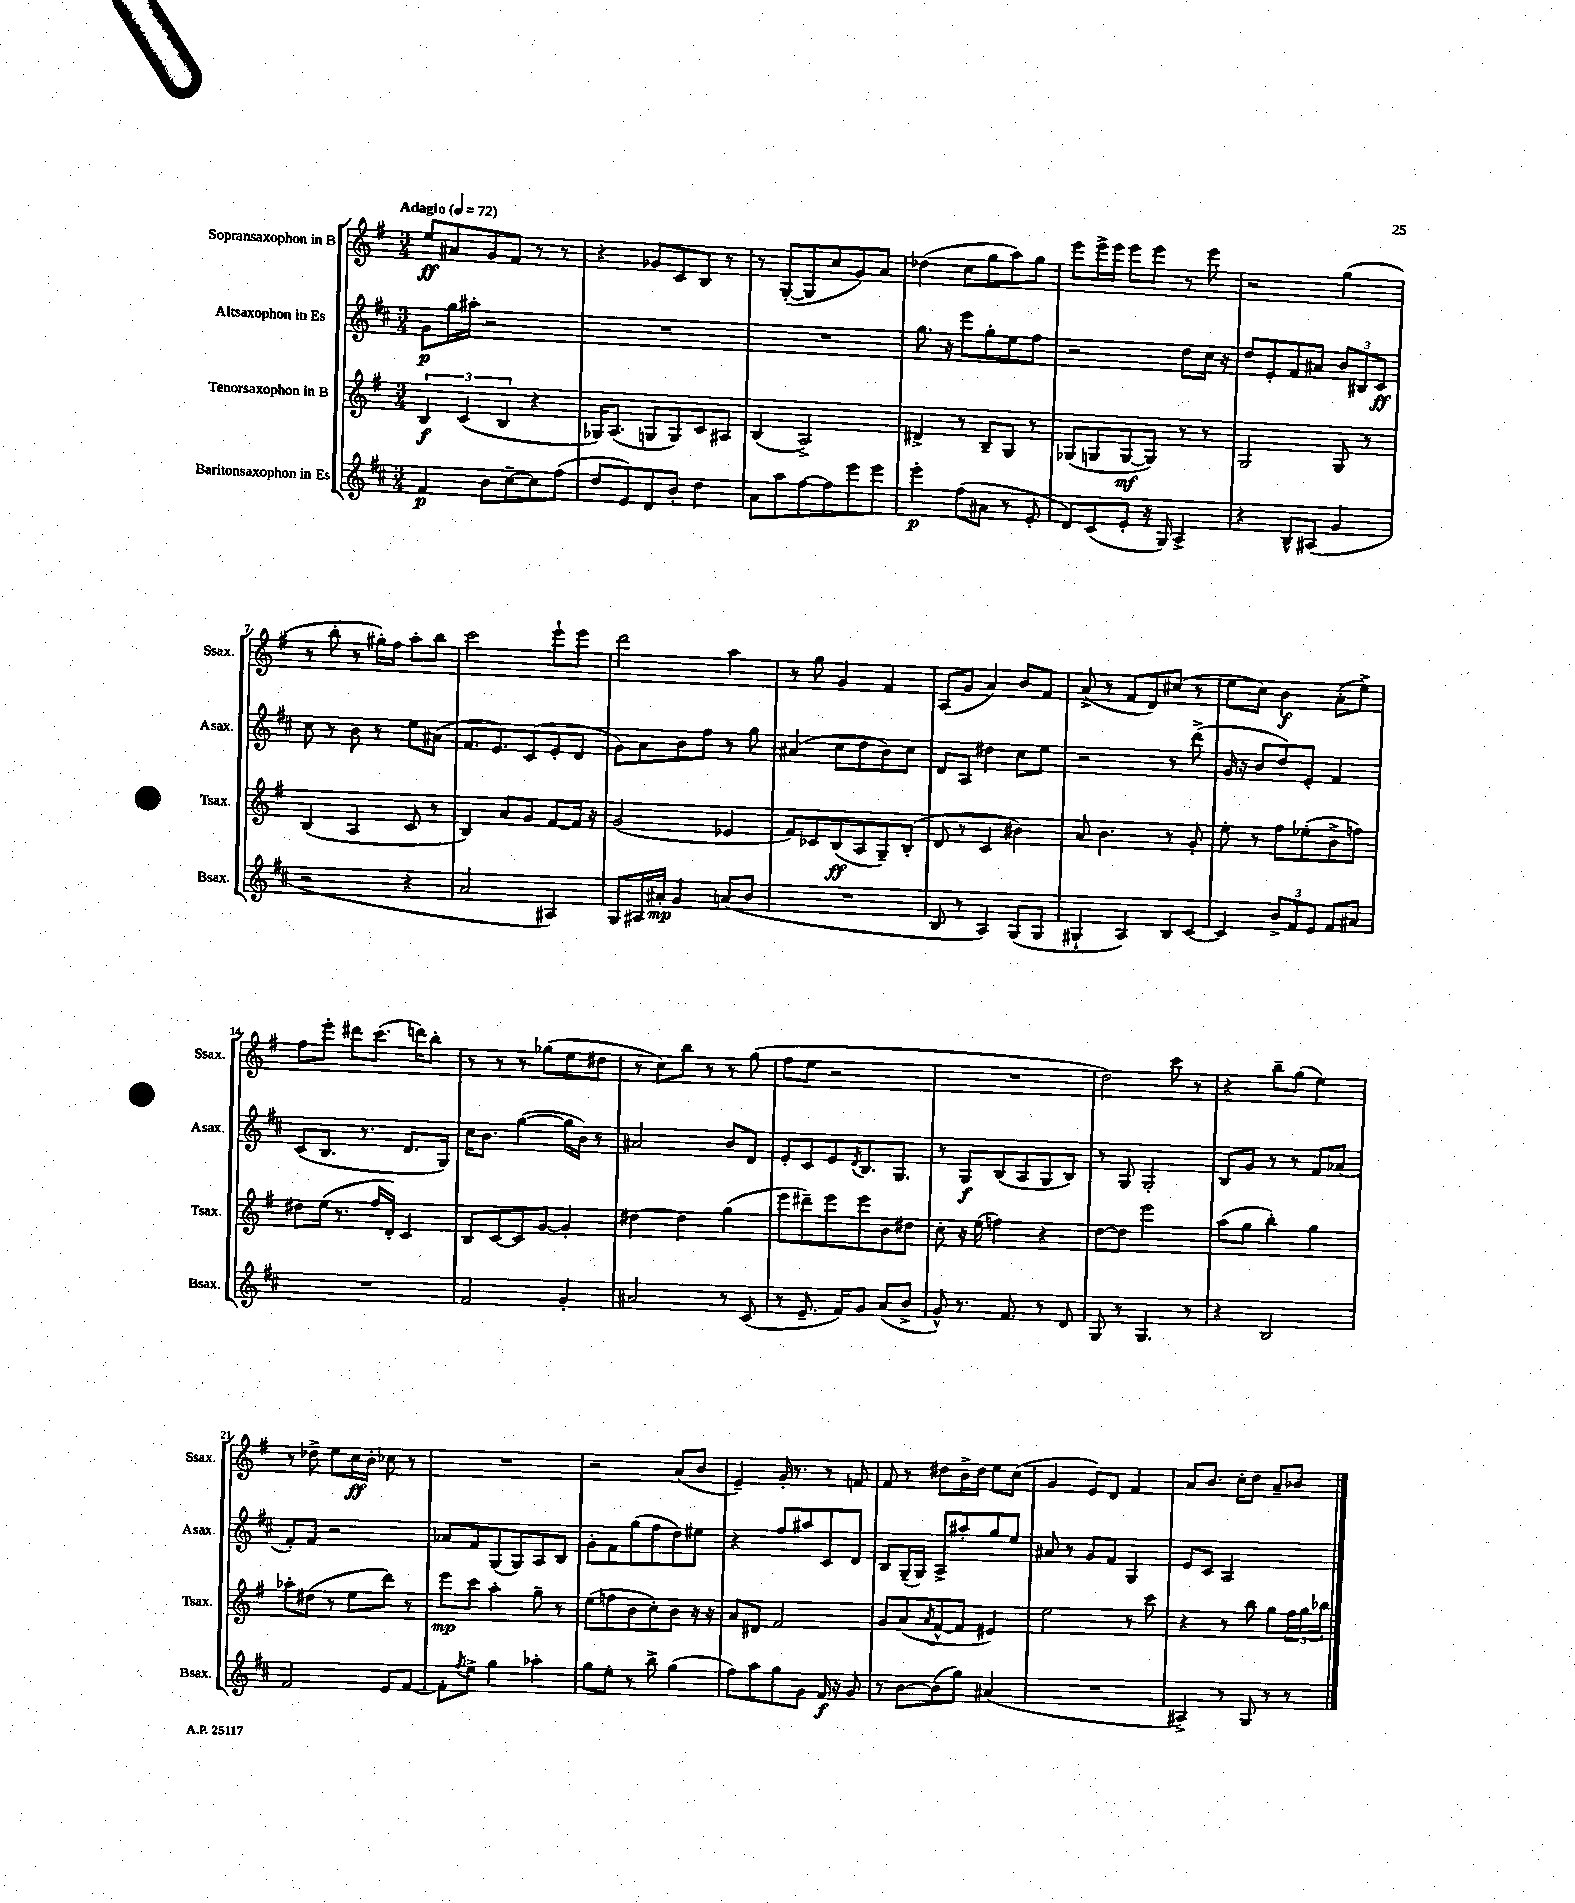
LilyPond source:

<<
\new StaffGroup <<
\new Staff = "s0" \with { instrumentName = "Sopransaxophon in B" shortInstrumentName = "Ssax." } {
    \clef treble \key g \major \numericTimeSignature \time 3/4 \tempo "Adagio" 4 = 72
    e''8\ff ais'8 g'8 fis'8 r8 r8 |
    r4 ges'8 c'8 b8 r8 |
    r8 g8~-.( g8 c''8 g'8) a'8 |
    des''4( c''8 g''8 a''8) g''8 |
    e'''8 e'''16-> e'''16 e'''8 e'''8 r8 e'''8 |
    r2 g''4( |
    r8 b''8-. r8 gis''16-.) fis''16 a''8-. b''8 |
    c'''2 e'''8-! e'''8 |
    d'''2 a''4 |
    r8 g''8 g'4 fis'4 |
    a8( g'8 a'4) b'8 fis'8 |
    a'8->( r8 fis'8 d'8) cis''8( r8 |
    e''8 c''8) b'4\f a'8-.( e''8->) |
    fis''8 e'''8-. dis'''8 c'''8.( d'''16) b''8-. |
    r8 r8 r8 ges''8( e''8 dis''8 |
    r8 c''8) b''8 r8 r8 g''8( |
    fis''8 e''8 r2 |
    R2. |
    d''2) c'''8 r8 |
    r4 b''8-- g''8( e''4) |
    r8 des''8-> e''8 c''16\ff b'16-. ces''8 r8 |
    R2. |
    r2 a'8( b'8 |
    e'4--) g'16-. r8. r8 f'8 |
    fis'8 r8 dis''8 b'16-> dis''16 e''8 c''8( |
    g'4 e'8) d'8 fis'4 |
    a'8 b'8. c''16-. d''8 a'8-- bes'8 \bar "|." |
}
\new Staff = "s1" \with { instrumentName = "Altsaxophon in Es" shortInstrumentName = "Asax." } {
    \clef treble \key d \major \numericTimeSignature \time 3/4
    g'8\p g''16 ais''16-. r2 |
    R2. |
    R2. |
    g''8. r16 e'''8 g''8-. e''8 fis''8 |
    r2 d''8 cis''16 r16 |
    d''8 e'8-. fis'8 ais'8 \tuplet 3/2 { b'8 bis8 cis'8\ff } |
    cis''8 r8 b'8 r8 e''8 ais'8( |
    fis'8. e'8.) cis'8( e'8-. d'8 |
    g'8) a'8 b'8 fis''8 r8 g''8 |
    ais'4( cis''8 d''8 b'8) cis''8 |
    d'8 a8 dis''4 cis''8 e''8 |
    r2 r8 d'''8->( |
    g'16 r16 b'8 d''8) e'8-. fis'4 |
    cis'8( b8. r8. d'8. g16) |
    cis''16 b'8. g''4~( g''16 b'16) r8 |
    ais'2 b'8 d'8 |
    e'8-. cis'8 e'8 \acciaccatura { d'8 } b8. g8. |
    r8 g8\f b8( a8 g8 b8) |
    r8 g8 g2-. |
    b8 g'8 r8 r8 fis'8 aes'8( |
    fis'8-.) fis'8 r2 |
    aes'8 fis'8 g8( g8) a8 b8 |
    g'8-. fis'8 g''8( fis''8 d''8) eis''8 |
    r4 fis''8 ais''8 cis'8 d'8 |
    b8 g16--( g16) a8-> ais''8-. g''8 e''8 |
    ais'8 r8 g'8 fis'8 g4 |
    e'8 cis'8 a2 \bar "|." |
}
\new Staff = "s2" \with { instrumentName = "Tenorsaxophon in B" shortInstrumentName = "Tsax." } {
    \clef treble \key g \major \numericTimeSignature \time 3/4
    \tuplet 3/2 { b4\f c'4( b4 } r4 |
    ges16) a8.( g8 g8) c'8 ais8 |
    b4( a2->) |
    dis'4-> r8 b8-- g8 r8 |
    ges8( g8 g8~\mf g8) r8 r8 |
    g2 g8 r8 |
    b4( a4 c'8 r8 |
    b4) a'8 g'8 fis'8~ fis'16 r16 |
    g'2( ees'4 |
    fis'8) ces'8 b8\ff( a8 g8--) b8-.( |
    d'8 r8 c'4 bis'4) |
    a'8 b'4. r8 g'8-. |
    e''8-. r8 fis''8 ees''8-.( b'8-> f''8) |
    dis''8 e''16( r8. fis''16 d'16-.) c'4 |
    b8 c'8~ c'8 g'8~ g'4-. |
    dis''4~ dis''4 g''4( |
    e'''8 dis'''8--) e'''8 e'''8 b'8 dis''8 |
    c''8-. r16 e''16( f''4) r4 |
    d''8~ d''8 e'''2 |
    a''8( g''8 b''4-.) g''4 |
    aes''8-. dis''8( r8 e''8 d'''8) r8 |
    e'''8\mp c'''8 a''4-. g''8-- r8 |
    e''8( f''8 b'8 c''8-.) b'8 r16 r16 |
    a'8 dis'8 fis'2 |
    g'8 a'8( \acciaccatura { a'8 } fis'8~-^ fis'8 eis'4) |
    e''2 r8 c'''8 |
    r4 r8 b''8 g''8 \tuplet 3/2 { fis''16 g''16 bes''16 } \bar "|." |
}
\new Staff = "s3" \with { instrumentName = "Baritonsaxophon in Es" shortInstrumentName = "Bsax." } {
    \clef treble \key d \major \numericTimeSignature \time 3/4
    fis'4\p b'8 cis''8~-- cis''8 fis''8( |
    d''8 e'8) d'8 b'8-. d''4 |
    a'8 a''8 fis''8~ fis''8 e'''8 e'''8 |
    e'''4-.\p fis''8( ais'8 r8 e'8-. |
    d'8) cis'8( e'8-. r16 g16) a4-> |
    r4 b8-^ ais8( g'4 |
    r2 r4 |
    a'2 ais4) |
    g8 ais16 ais'16-.\mp g'4 a'8( b'8 |
    R2. |
    b8 r8 a4) g8( g8 |
    gis4-! a4) b8 cis'8~ |
    cis'4 \tuplet 3/2 { b'8-> fis'8 e'8 } fis'8 ais'8 |
    R2. |
    fis'2 g'4-. |
    ais'2 r8 cis'8( |
    r8 e'8.-- fis'16) g'8 a'8( b'8-> |
    g'8-^) r8. fis'8. r8 d'8 |
    g8 r8 g4. r8 |
    r4 b2 |
    fis'2 e'8 fis'8~ |
    fis'8-. \acciaccatura { fis''8 } e''8-> g''4 aes''4-. |
    g''8 e''8-. r8 b''8-> g''4( |
    fis''8) a''8 g''8 g'8 fis'16\f r16 g'8 |
    r8 b'8~ b'8( g''8) ais'4( |
    R2. |
    ais4->) r8 g8 r8 r8 \bar "|." |
}
>>
>>
